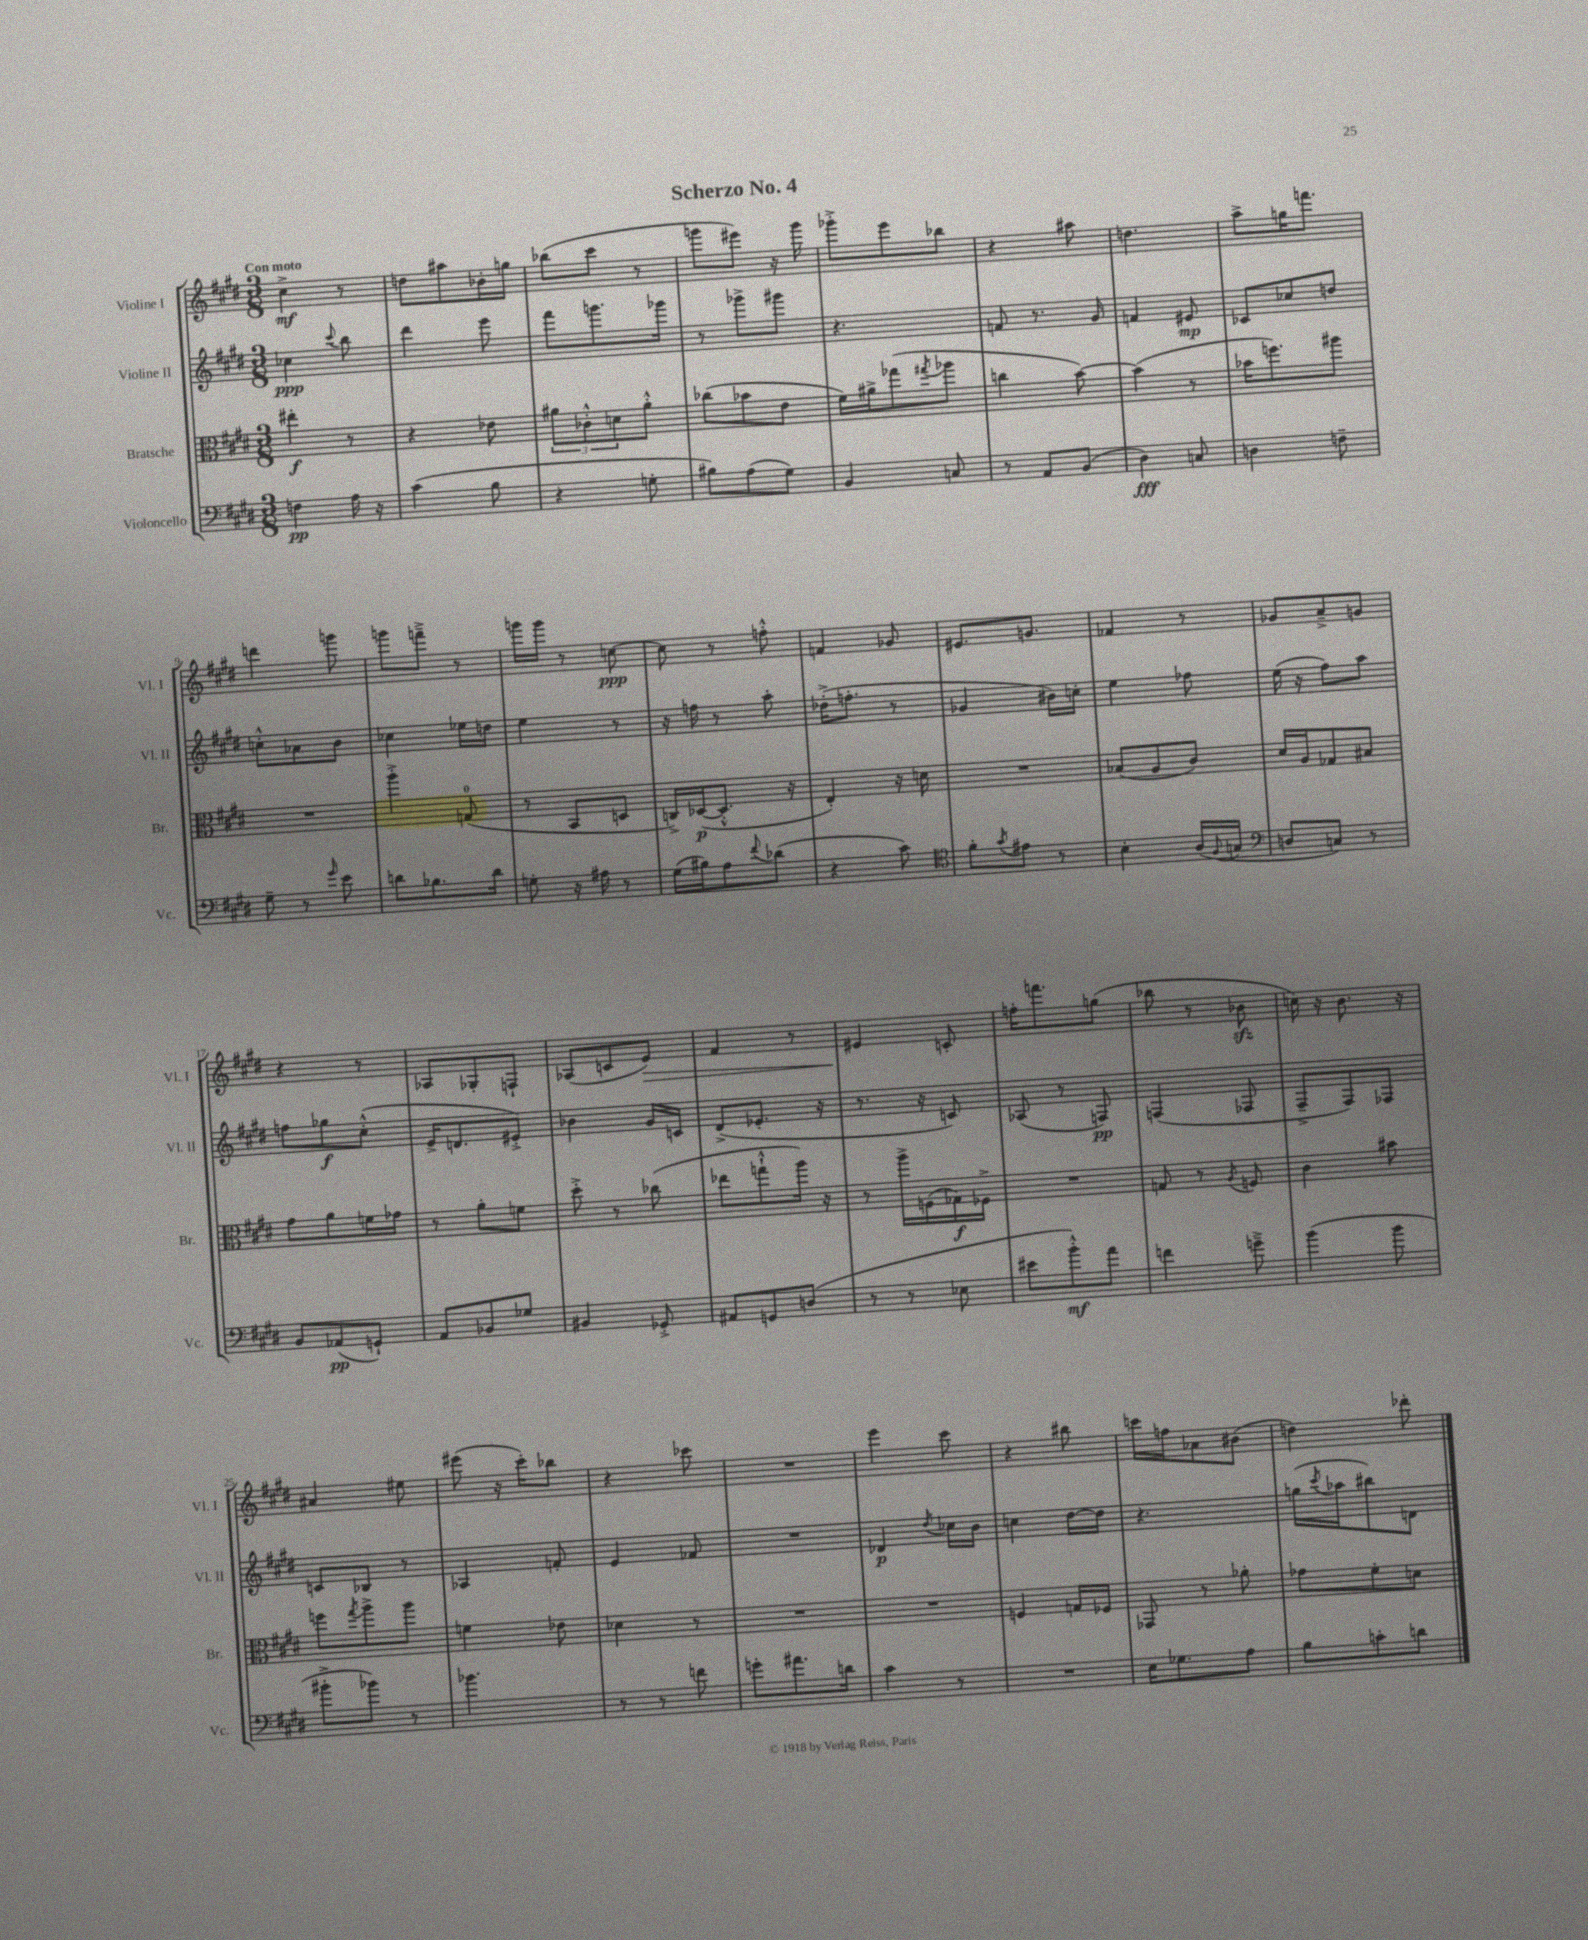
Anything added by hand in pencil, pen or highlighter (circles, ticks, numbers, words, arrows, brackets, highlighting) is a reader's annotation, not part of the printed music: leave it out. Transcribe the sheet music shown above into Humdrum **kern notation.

**kern	**kern	**kern	**kern
*staff4	*staff3	*staff2	*staff1
*clefF4	*clefC3	*clefG2	*clefG2
*k[f#c#g#d#]	*k[f#c#g#d#]	*k[f#c#g#d#]	*k[f#c#g#d#]
*M3/8	*M3/8	*M3/8	*M3/8
4F\	4ee#'\	4cc-\	4cc#^\
.	.	8qqccc#/	.
16A\	8r	8bb\	8r
16r	.	.	.
=	=	=	=
(4c#\	4r	4ddd#\	8dd\L
.	.	.	8aa#\
8B\	8e-\	8eee\	16b-'\L
.	.	.	16gg\JJ
=	=	=	=
4r	12a#\L	8fff#\L	(8bb-\L
.	12c-'^^\	.	.
.	.	8.ggg\	8ccc#\J
.	12d\	.	.
8G'\	8a#'^^\J	.	8r
.	.	16ggg-\Jk	.
=	=	=	=
8B#\L)	(8cc-\L	8r	8ggg\L
(8A\	8b-\	8ggg-^\L	8eee#\J)
8G#\J)	8e\J	8ggg#\J	16r
.	.	.	16ggg\
=	=	=	=
4BB/	16f#\LL)	4.r	8ggg-'^\L
.	16a#^\J	.	.
.	(8gg-\	.	8eee\
.	8qgg#/	.	.
8C/	8aa-\J	.	8bb-\J
=	=	=	=
8r	4cc\	8f/	4r
8AA/L	.	8.r	.
(8BB/J	[8b\)	.	8aa#\
.	.	16g#/	.
=	=	=	=
4D#\)	(4b\]	4f/	4.dd\
8C/	8r	8e#/	.
=	=	=	=
4D\	16b-\LK	8c-/L	8aa^\L
.	8.ff\)	.	.
.	.	8cc-/	16gg\K
.	.	.	8.fff\J
8F~\	8aa#\J	8dd/J	.
=	=	=	=
8G#~\	4.r	8cc'^^\L	4ddd\
8r	.	8a-\	.
16qqg#/	.	.	.
8e\	.	8b\J	8ggg\
=	=	=	=
8d\L	4aa'^\	4cc-\	8ggg\L
8.B-\	.	.	8fff~^\J
.	(8G/	16ee-\LL	8r
16d\Jk	.	16dd\JJ	.
=	=	=	=
8G'\	8r	4ee\	16ggg\LL
.	.	.	16ggg\JJ
16r	8BB/L	.	8r
16A#\	.	.	.
8r	8D/J	8r	[8cc\
=	=	=	=
(16G#\LL	16C^/LL)	16r	8cc\]
16B#\J)	([16D-/J	16ff\	.
8A\	8.D-'^^/]J	8r	8r
8qqf#/	.	.	.
(8d-\J	.	8aa'\	8ff'^^\
.	16r	.	.
=	=	=	=
4r	4E'/)	(16dd-'^\LK	4f/
.	.	8.ff'\J	.
8c#\)	16r	8r	8g-/
.	16d\	.	.
=	=	=	=
*clefC4	*	*	*
8f#'\L	4.r	4g-/	8.e#/L
8qg#/	.	.	.
8e#\J	.	.	.
.	.	.	8.g/J
8r	.	16b#\LL)	.
.	.	16cc'\JJ	.
=	=	=	=
4B'\	(8B-/L	4ee\	4f-/
.	8A/	.	.
(16A/LL	8c#/J)	8ff-\	8r
8qqF#/	.	.	.
16G/JJ	.	.	.
=	=	=	=
*clefF4	*	*	*
8D/L	16d#/LL	(16ee\	8g-/L
.	16A/J	16r	.
8C/J)	8G-/	8ff#\L)	8a~^/
8r	8B#/J	8aa\J	8g/J
=	=	=	=
8BB/L	8g#\L	8ff\L	4r
(8AA-/	8a\	8gg-\	.
8GG`/J)	16f\L	(8cc#'^^\J	8r
.	16g-\JJ	.	.
=	=	=	=
8AA/L	8r	16e^/LK	8A-/L
.	.	8.d/	.
8BB-/	8a'\L	.	8G-'/
8G-/J	8f\J	8e#'^/J)	8F`/J
=	=	=	=
4BB#/	8dd#'^\	4b-\	(8A-/L
.	8r	.	8c/
8GG-'^/	(8cc-\	16g#/LL	8e/J)
.	.	16c/JJ	.
=	=	=	=
8AA#/L	8ee-\L	(8d#^/L	4f#/
8GG/	8gg`^^\	8.e-'/J	.
(8D/J	16aa\Jk)	.	8r
.	16r	16r	.
=	=	=	=
8r	8r	8.r	4e#/
8r	16aa^\LL	.	.
.	(16F\	16r	.
8E-\	16G-\)	8c/)	8c'/
.	16F-^\JJ	.	.
=	=	=	=
8e#\L	4.r	(8A-/	16ff'\LK
.	.	.	8.fff\
8b'^^\)	.	8r	.
8a\J	.	8F/)	(8gg\J
=	=	=	=
4f\	8G/	(4F/	8bb-\
.	8r	.	8r
.	8qA/	.	.
8g~^\	8F/	8F-/	8b-\
=	=	=	=
(4b\	4c#\	8F#~^/L	16cc\)
.	.	.	16r
.	.	8F#/)	8.b\
8b\	8b#\	8F-/J	.
.	.	.	16r
=	=	=	=
8b#'^\L	8ff\L	8c/L	4a#/
.	8qgg#/	.	.
8b-\J)	8aa^\	8B-/J	.
8r	8aa\J	8r	8ee#\
=	=	=	=
4.b-\	4f\	4A-/	(8eee#\
.	.	.	16r
.	.	.	16ccc#'\LK)
.	8e-\	8f'/	8bb-\J
=	=	=	=
8r	4d-\	4e/	4r
8r	.	.	.
8f\	8r	8f-/	8ccc-\
=	=	=	=
8g'\L	4.r	4.r	4.r
8.a#\	.	.	.
16d\Jk	.	.	.
=	=	=	=
4c#\	4.r	4d-/	4eee\
.	.	8qdd#/	.
8r	.	16cc-\LL	8ccc#\
.	.	16b\JJ	.
=	=	=	=
4.r	4F/	4cc\	4r
.	16G/LL	[16dd#\LL	8bb#\
.	16F-/JJ	16dd#\]JJ	.
=	=	=	=
16E\LK	8GG-/	4.r	16ccc\LL
8.G-\	.	.	16ff\J
.	8r	.	8a-\
8A\J	8a-'\	.	(8b#\J
=	=	=	=
8B\L	8g-\L	(16gg\LL	4dd\)
.	.	8qccc#/	.
.	.	16aa-\J	.
8c'\	8f#'\	8bb#\)	.
8d\J	8d\J	8d\J	8ddd-'\
==	==	==	==
*-	*-	*-	*-
